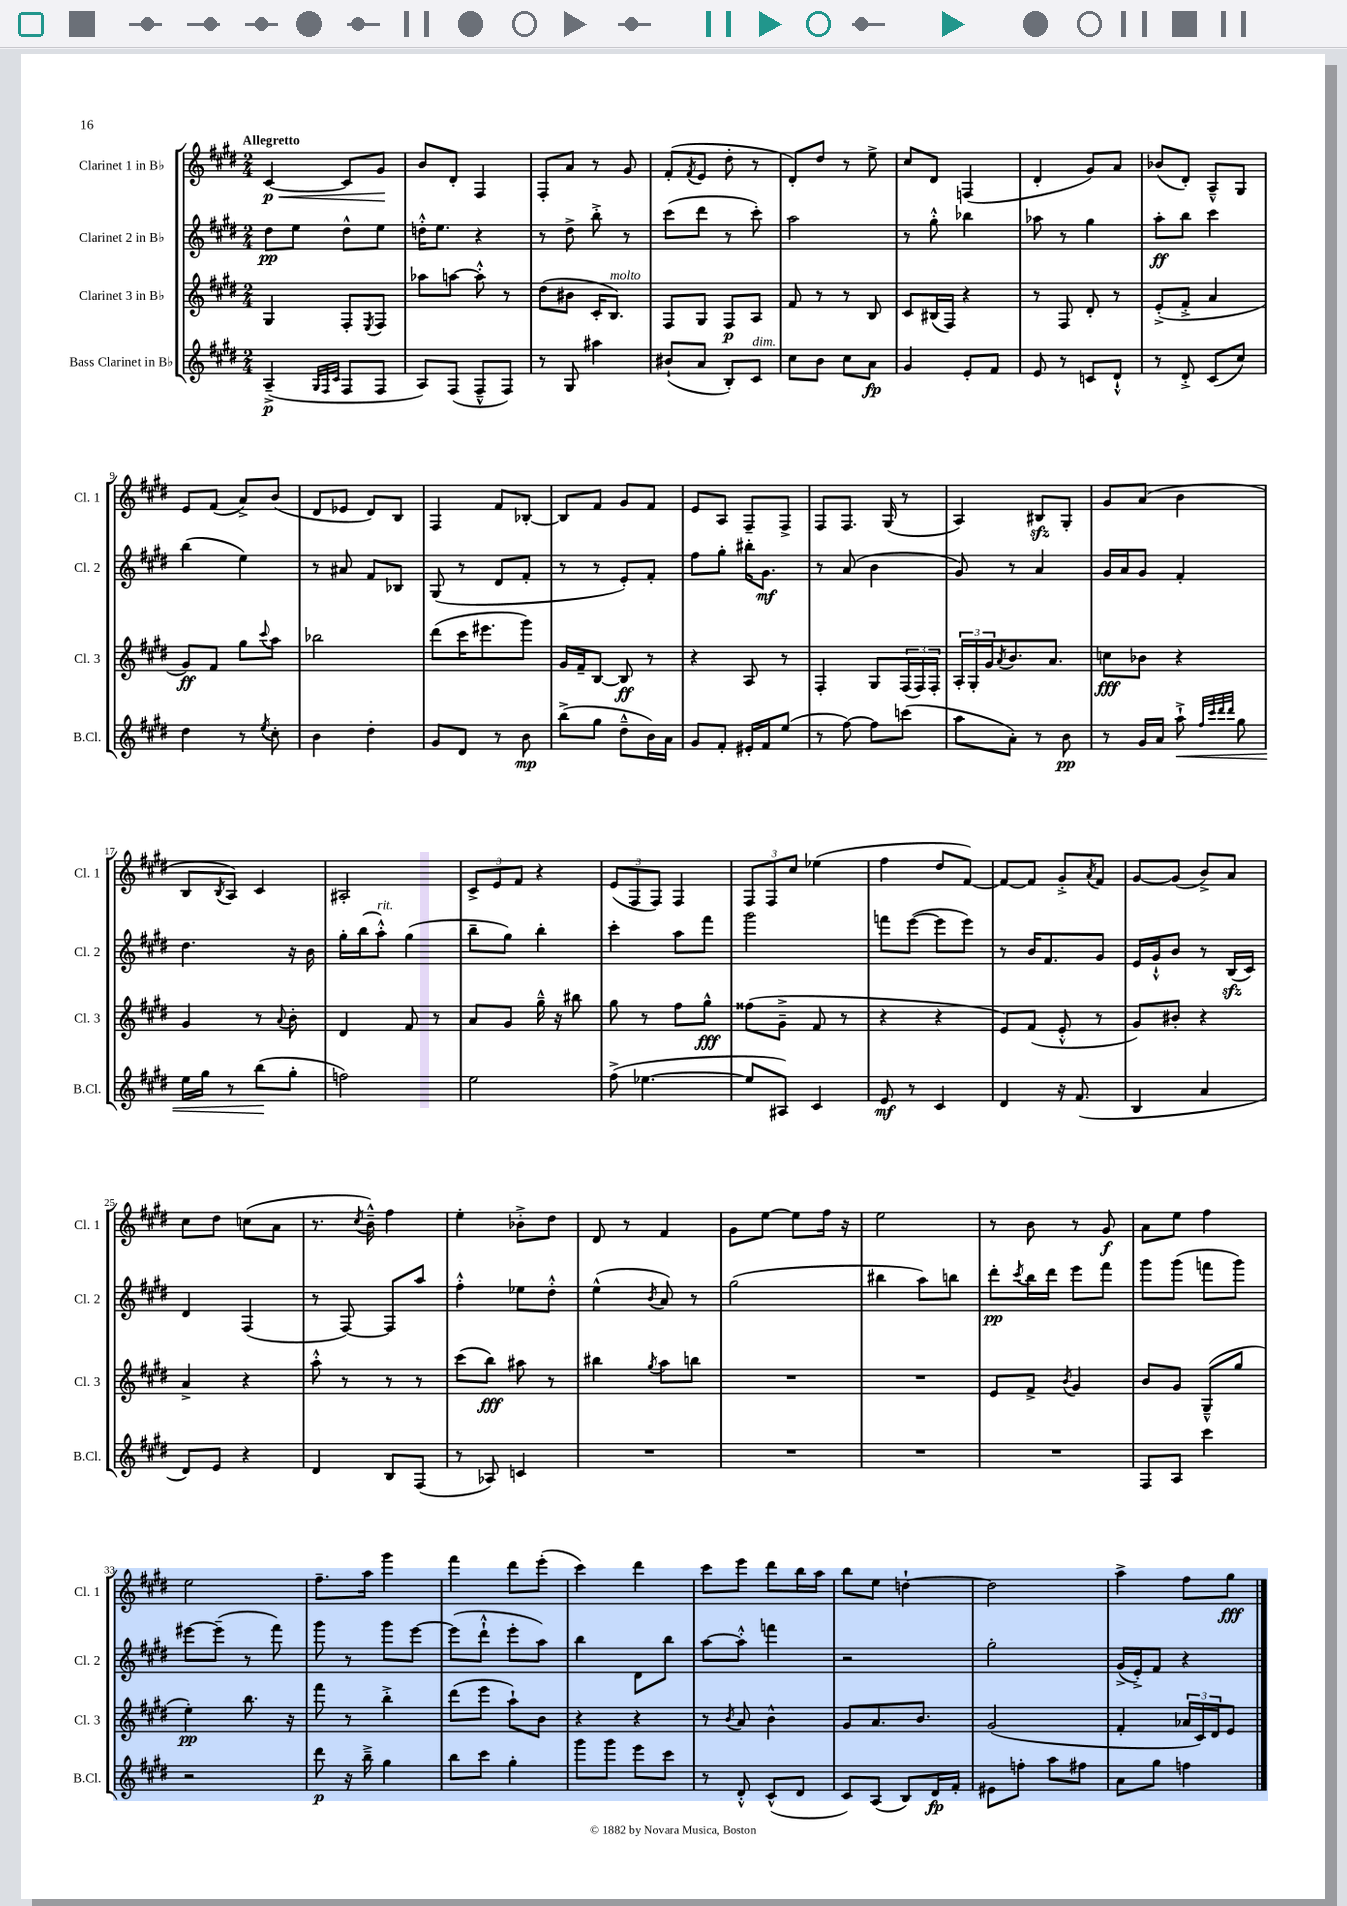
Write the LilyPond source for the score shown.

<<
\new StaffGroup <<
\new Staff = "s0" \with { instrumentName = "Clarinet 1 in Bb" shortInstrumentName = "Cl. 1" } {
    \clef treble \key e \major \numericTimeSignature \time 2/4 \tempo "Allegretto"
    cis'4~\p\< cis'8 gis'8\! |
    b'8 dis'8-. fis4 |
    fis8-. a'8 r8 gis'8 |
    fis'8-.( \acciaccatura { fis'8 } e'8 dis''8-. r8 |
    dis'8-.) dis''8 r8 e''8-> |
    cis''8 dis'8 f4( |
    dis'4-. gis'8) a'8 |
    bes'8( dis'8-.) a8---^ gis8 |
    e'8 fis'8( a'8->) b'8( |
    dis'8 ees'8 dis'8) b8 |
    fis4 fis'8 bes8~-. |
    bes8 fis'8 gis'8 fis'8 |
    e'8 a8 fis8-- fis8-> |
    fis8 fis8. gis16( r8 |
    a4) bis8\sfz gis8-. |
    gis'8 a'8( b'4 |
    b8 \acciaccatura { b8 } a8) cis'4 |
    ais2-. |
    \tuplet 3/2 { cis'8-> e'8 fis'8 } r4 |
    \tuplet 3/2 { e'8( fis8 fis8) } fis4 |
    \tuplet 3/2 { fis8 fis8 cis''8 } ees''4( |
    fis''4 dis''8 fis'8~) |
    fis'8~ fis'8 gis'8-.-> \acciaccatura { a'8 } fis'8 |
    gis'8~ gis'8( b'8->) a'8 |
    cis''8 dis''8 c''8( a'8 |
    r8. \acciaccatura { cis''8 } b'16---^) fis''4 |
    e''4-. bes'8-.-> dis''8 |
    dis'8 r8 fis'4 |
    gis'8 e''8~ e''8 fis''16 r16 |
    e''2 |
    r8 b'8 r8 gis'8\f |
    a'8 e''8 fis''4 |
    e''2 |
    fis''8.-- a''16 gis'''4 |
    fis'''4 dis'''8 e'''8-.( |
    cis'''4) dis'''4 |
    cis'''8 e'''8 dis'''8 b''16 a''16 |
    b''8 e''8 d''4~-! |
    d''2 |
    a''4-> fis''8 gis''8\fff \bar "|." |
}
\new Staff = "s1" \with { instrumentName = "Clarinet 2 in Bb" shortInstrumentName = "Cl. 2" } {
    \clef treble \key e \major \numericTimeSignature \time 2/4
    dis''8\pp e''8 dis''8-^ e''8 |
    d''16-.-^ e''8. r4 |
    r8 dis''8-> b''8-.-> r8 |
    cis'''8( dis'''8 r8 cis'''8-.) |
    a''2 |
    r8 gis''8-.-^ bes''4 |
    aes''8 r8 gis''4 |
    a''8-.\ff b''8 cis'''4 |
    b''4( e''4) |
    r8 ais'8 fis'8 bes8 |
    gis8( r8 dis'8 fis'8-. |
    r8 r8 e'8-.) fis'8-. |
    fis''8 gis''8-. bis''16-. gis'8.\mf |
    r8 a'8( b'4 |
    gis'8) r8 a'4 |
    gis'16 a'16 gis'8 fis'4-. |
    dis''4. r16 b'16 |
    gis''16-. b''16( a''8-.-^^\markup { \italic "rit." }) gis''4( |
    b''8-- gis''8) b''4-. |
    cis'''4-. a''8 fis'''8 |
    gis'''2 |
    f'''8 e'''8~( e'''8 e'''8) |
    r8 b'16 fis'8. gis'8 |
    e'16 gis'16-!-^ b'8 r8 b16\sfz( cis'16) |
    dis'4 fis4( |
    r8 fis8~) fis8 a''8 |
    fis''4-.-^ ees''8 dis''8-.-^ |
    e''4-^( \acciaccatura { b'8 } a'8) r8 |
    gis''2( |
    bis''4 a''8) b''8 |
    dis'''8-.\pp \acciaccatura { cis'''8 } b''16 dis'''16 e'''8 fis'''8 |
    gis'''8 gis'''8( f'''8 gis'''8) |
    eis'''8~ eis'''8--( r8 fis'''8) |
    gis'''8 r8 gis'''8 e'''8~ |
    e'''8( dis'''8-!-^ e'''8-. a''8) |
    b''4 dis'8 b''8 |
    a''8~ a''8-.-^ f'''4 |
    r2 |
    gis''2-. |
    gis'16->( e'16-.->) fis'8 r4 \bar "|." |
}
\new Staff = "s2" \with { instrumentName = "Clarinet 3 in Bb" shortInstrumentName = "Cl. 3" } {
    \clef treble \key e \major \numericTimeSignature \time 2/4
    gis4 fis8-. \acciaccatura { e8 } fis8 |
    aes''8 a''8~ a''8-.-^ r8 |
    dis''8( bis'8 cis'16-. b8.^\markup { \italic "molto" }) |
    fis8 gis8 fis8\p a8 |
    fis'8 r8 r8 b8 |
    cis'8 bis16( fis16) r4 |
    r8 fis8 dis'8-. r8 |
    e'8-.->( fis'8-.-> a'4 |
    gis'8\ff) fis'8 gis''8 \appoggiatura { cis'''8 } a''8 |
    bes''2 |
    dis'''8( cis'''16 eis'''8. gis'''8) |
    gis'16 fis'16-- b8~ b8\ff r8 |
    r4 a8 r8 |
    fis4-. gis8 \tuplet 3/2 { fis16( fis16) fis16-. } |
    \tuplet 3/2 { a16-. gis16-. gis'16 } \acciaccatura { a'8 } b'8. a'8. |
    c''8\fff bes'8 r4 |
    gis'4 r8 \appoggiatura { a'8 } b'8-. |
    dis'4 fis'8 r8 |
    a'8 gis'8 gis''16---^ r16 bis''8 |
    gis''8 r8 fis''8 gis''8-^\fff |
    fisis''8( gis'8---> fis'8 r8 |
    r4 r4 |
    e'8) fis'8( e'8-.-^ r8 |
    gis'8) bis'8-. r4 |
    a'4-> r4 |
    a''8-.-^ r8 r8 r8 |
    cis'''8( b''8\fff) ais''8 r8 |
    bis''4 \acciaccatura { gis''8 } a''8 b''8 |
    R2 |
    R2 |
    e'8 fis'8-> \acciaccatura { b'8 } gis'4 |
    b'8 gis'8 gis8---^( gis''8 |
    e''4-.\pp) b''8. r16 |
    fis'''8 r8 b''4-.-> |
    dis'''8( e'''8 a''8-!) b'8 |
    r4 r4 |
    r8 \acciaccatura { b'8 } a'8 b'4-^ |
    gis'8 a'8. b'8. |
    gis'2( |
    fis'4-. \tuplet 3/2 { aes'16 cis'16) dis'16 } e'8 \bar "|." |
}
\new Staff = "s3" \with { instrumentName = "Bass Clarinet in Bb" shortInstrumentName = "B.Cl." } {
    \clef treble \key e \major \numericTimeSignature \time 2/4
    a4--->\p( \grace { gis32 fis32 cis'32 } fis8 fis8 |
    a8) fis8( fis8---^ fis8) |
    r8 gis8 ais''4 |
    bis'8-!( a'8 b8-.) cis'8^\markup { \italic "dim." } |
    cis''8 b'8 cis''8 a'8\fp |
    gis'4 e'8-. fis'8 |
    e'8 r8 c'8 dis'8-!-^ |
    r8 dis'8-.-> cis'8( cis''8) |
    dis''4 r8 \acciaccatura { e''8 } cis''8-. |
    b'4 dis''4-. |
    gis'8 dis'8 r8 b'8\mp |
    b''8->( gis''8 dis''8---^ b'16) a'16 |
    gis'8 fis'8-. eis'16-. fis'16 e''8( |
    r8 fis''8~) fis''8 c'''8( |
    a''8 a'8-.) r8 b'8\pp |
    r8 gis'16 a'16 a''8-!->\< \grace { fis''32 cis'''32 dis'''32 dis'''32 } gis''8 |
    e''16 gis''16 r8 b''8\!( gis''8-. |
    f''2) |
    e''2 |
    fis''8->( ees''4.~ |
    ees''8 ais8) cis'4 |
    e'8\mf r8 cis'4 |
    dis'4 r16 fis'8.( |
    b4 a'4 |
    dis'8) e'8 r4 |
    dis'4 b8 fis8( |
    r8 aes8) c'4 |
    R2 |
    R2 |
    R2 |
    R2 |
    fis8 a8 cis'''4 |
    r2 |
    dis'''8\p r16 b''16---> gis''4 |
    b''8 cis'''8 gis''4-. |
    gis'''8 gis'''8 e'''8 cis'''8 |
    r8 dis'8-.-^ cis'8-^( dis'8 |
    cis'8) a8( b8) dis'16\fp fis'16-. |
    eis'8 f''8-. a''8 fis''8 |
    a'8 gis''8 f''4 \bar "|." |
}
>>
>>
